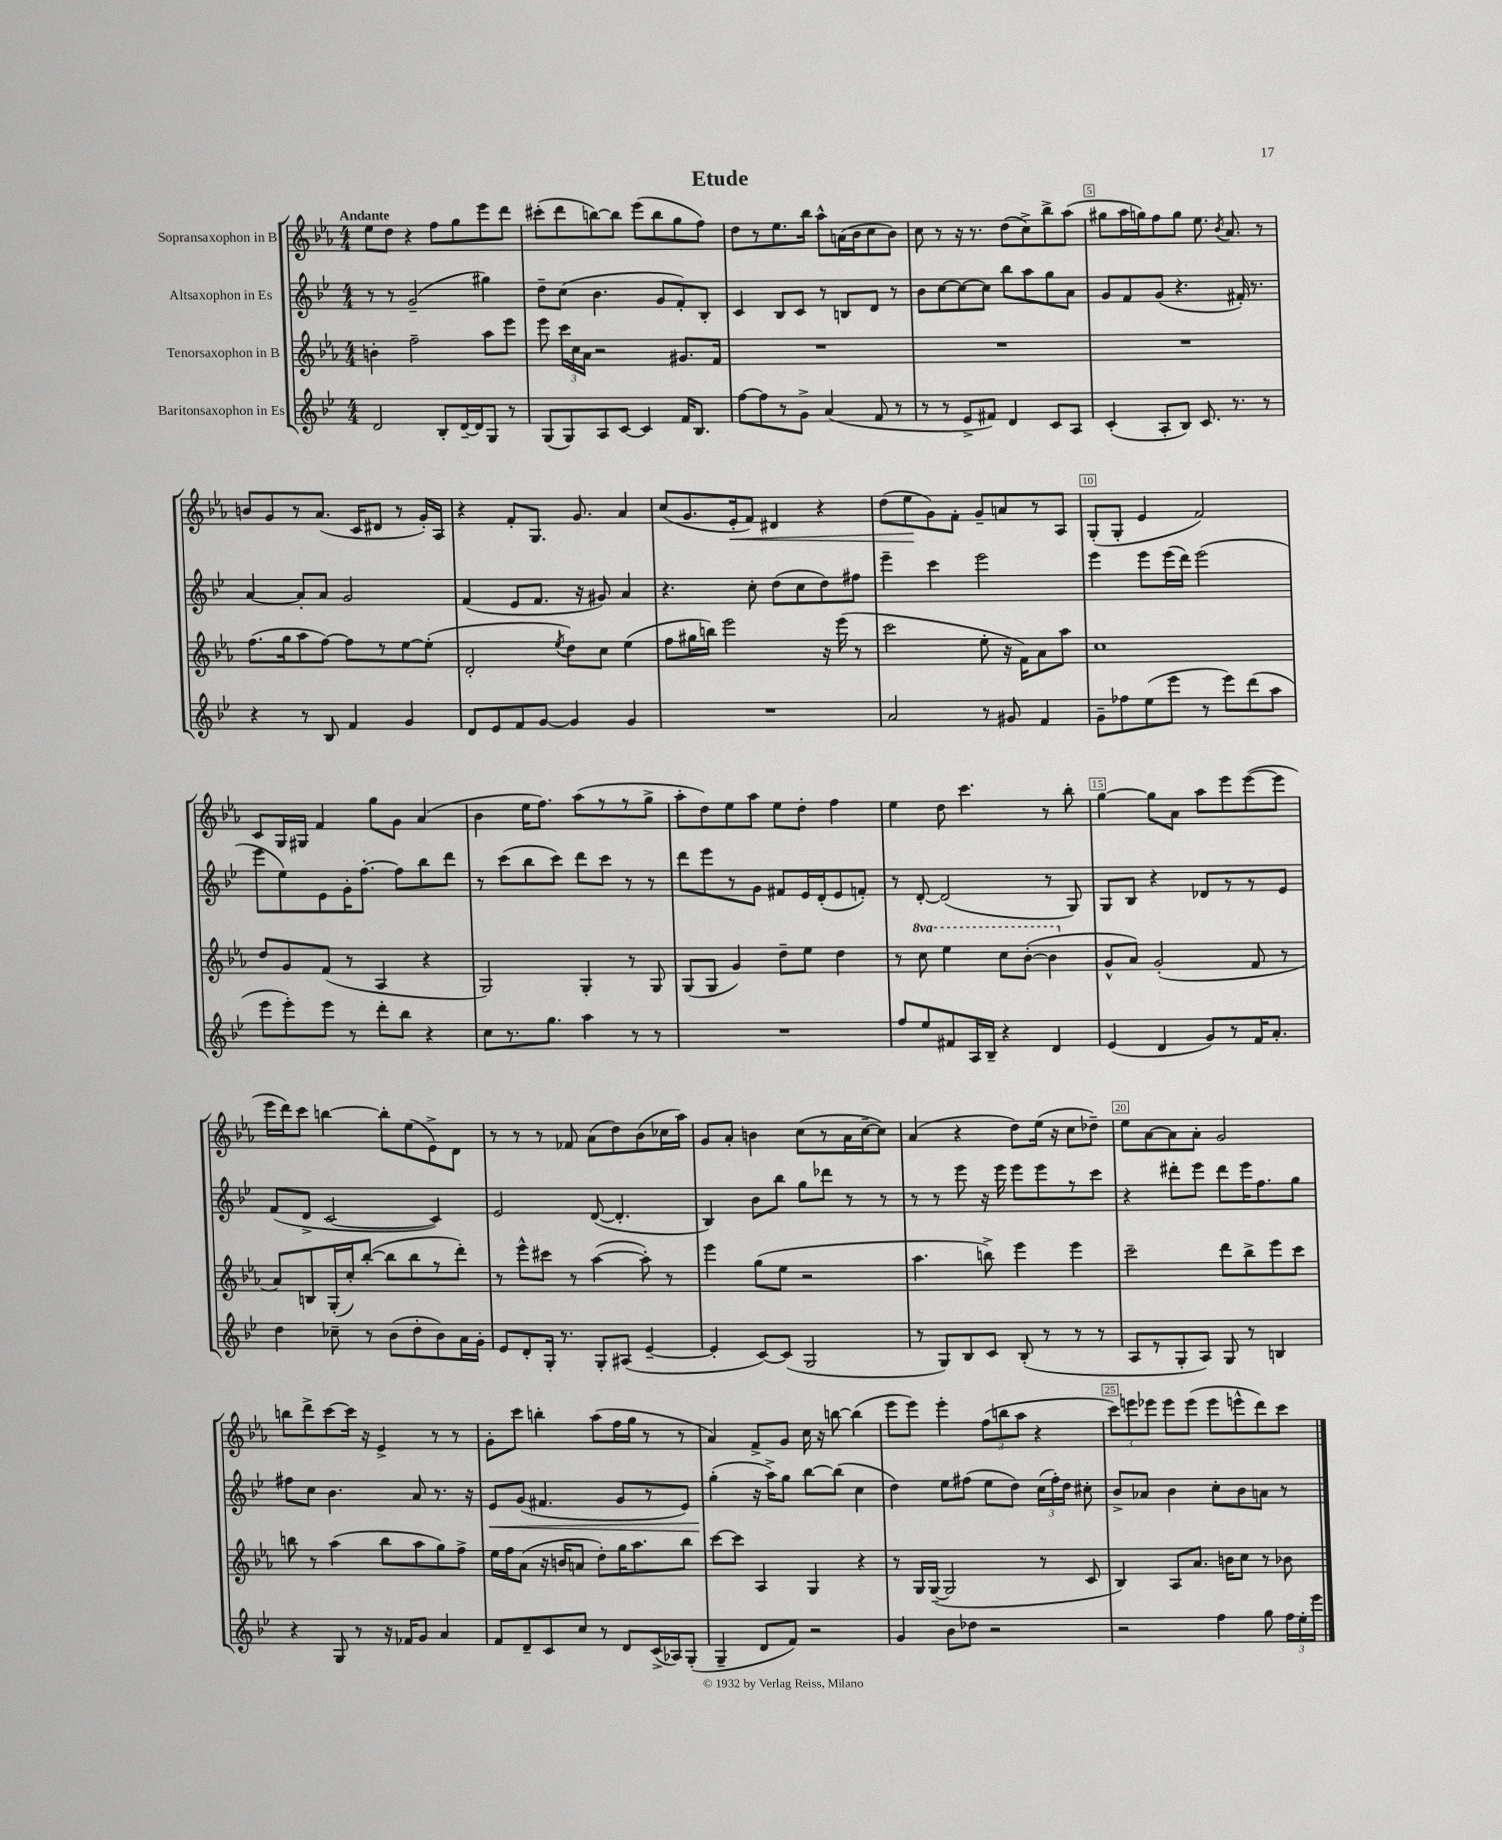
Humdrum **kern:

**kern	**kern	**kern	**kern
*staff4	*staff3	*staff2	*staff1
*clefG2	*clefG2	*clefG2	*clefG2
*k[b-e-]	*k[b-e-a-]	*k[b-e-]	*k[b-e-a-]
*M4/4	*M4/4	*M4/4	*M4/4
2d/	4b'\	8r	8ee-\L
.	.	8r	8dd\J
.	2ff~\	(2g~/	4r
8B-'/L	.	.	8ff\L
[16d~/L	.	.	8gg\
16d/]J	.	.	.
8G/J	8aa-\L	4gg#\)	8eee-\
8r	8eee-\J	.	8ddd\J
=	=	=	=
(8G/L	8eee-\	8dd~\L	(8ccc#'\L
8G/)	24ccc\LL	(8cc\J	8ddd\
.	24cc\	.	.
.	24a-\JJ	.	.
8A/	2r	4.b-\	[8bb\)
[8c/J	.	.	8bb\]J
4c/]	.	.	(8eee-\L
.	.	8g/L	8bb\
16f/LK	8.g#/L	8f'/)	8gg\
8.B-/J	.	.	.
.	.	8B-'/J	8ff\J)
.	16f/Jk	.	.
=	=	=	=
[8ff\L	1r	4c/	8dd\L
8ff\]	.	.	8r
8r	.	8B-/L	8.ee-\
8g^\J	.	8c/J	.
.	.	.	16bb-\Jk
(4a/	.	8r	8aa-^^\L
.	.	8B/L	(16a\L
.	.	.	16b-\J
8f/	.	8d/J	8cc\
8r	.	8r	8b-\J)
=	=	=	=
8r	1r	8b-\L	8cc\
8r	.	[8cc\	8r
8e-^/L	.	8cc\_	16r
.	.	.	8.r
8f#/J)	.	8cc\]J	.
4d/	.	8bb-\L	(8dd\L
.	.	8aa\	8cc^\)
8c/L	.	8gg\	8bb-^\
8A/J	.	8a\J	(8aa-\J
=	=	=	=
(4c'/	1r	8g/L	8gg#\L
.	.	8f/	16aa-\L
.	.	.	16gg\J)
8A'/L	.	(8g/J	8ff\
8B-/J)	.	4.r	8gg\J
8.c/	.	.	8.ee-\
.	.	.	8qb-/
8.r	.	.	8.a-/
.	.	16f#'/)	.
.	.	8.r	.
8r	.	.	8r
=	=	=	=
4r	(8.ff\L	[4a/	8b/L
.	.	.	8g/
.	16gg\k	.	.
8r	8aa-\	8a'/]L	8r
8B-/	[8ff\J)	8a/J	(8.a-/J
4f/	8ff\]L	2g/	.
.	.	.	16c/LK
.	8r	.	8d#/J
4g/	[8ee-\	.	8r
.	(8ee-'\]J	.	16g'/LL)
.	.	.	16A-/JJ
=	=	=	=
8d/L	2d'/	(4f/	4r
8e-/	.	.	.
8f/	.	8e-/L	8f'/L
[8g/J	.	8.f/J	8.G/J
.	8qee-/	.	.
4g/]	8dd\L)	.	.
.	.	16r	8.g/
.	8cc\J	8g#/)	.
4g/	(4ee-\	4a/	4a-/
=	=	=	=
1r	8ff\L	4.r	(8cc/L
.	16gg#\L	.	8.g/
.	16bb\JJ)	.	.
.	2eee-\	.	.
.	.	.	16e-'/k
.	.	8cc'\	8f/J)
.	.	(8dd\L	4d#/
.	.	8cc\	.
.	16r	8dd\)	4r
.	(16eee-\	.	.
.	8r	8ff#\J	.
=	=	=	=
2a/	2ccc\	4eee-~\	(8dd\L
.	.	.	8ee-\
.	.	4ccc\	8g\)
.	.	.	8f'\J
8r	8ee-'\	2eee-\	8g~/L
8g#/	16r	.	8a/
.	16f\LK)	.	.
4f/	8a-\	.	8r
.	8aa-\J	.	8A-/J
=	=	=	=
8g~\L	1cc	4eee-\	(8G'/L
8ff-\	.	.	8G'/J
(8ee-\	.	8eee-\L	4e-/
8eee-\J	.	(16eee-\L	.
.	.	16ddd\JJ)	.
8r	.	(2eee-\	2f/)
8eee-\L)	.	.	.
(8ddd\	.	.	.
8aa\J	.	.	.
=	=	=	=
8eee-\L	8dd/L	8eee-\L	8c/L
8eee-'\)	8g/	8ee-\)	16G/L
.	.	.	16G#/JJ
8eee-\J	(8f/J	8e-\	4f/
8r	8r	16g'\K	.
.	.	[8.ff'\J	.
8ddd'\L	4A-/	.	8gg\L
8bb-\J	.	8ff\]L	8g\J
4r	4r	8bb-\	(4a-/
.	.	8ddd\J	.
=	=	=	=
8cc\L	2G/)	8r	4b-\
8.r	.	(8ccc\L	.
.	.	8bb-\	16ee-\LK
8.gg\J	.	.	8.ff\J)
.	.	8ccc\J)	.
4aa\	4G'/	8ddd\L	(8aa-\L
.	.	8ccc\J	8r
8r	8r	8r	8r
8r	8G/	8r	8gg^\J
=	=	=	=
1r	(8G/L	8ddd\L	8aa-'\L
.	8G/J	8eee-\	8dd\)
.	4g/)	8r	8ee-\
.	.	8g\J	8aa-\J
.	8dd~\L	8f#/L	8ee-\L
.	8ee-\J	16e-/L	8dd'\J
.	.	(16d'/J	.
.	4dd\	8e-/	4ff\
.	.	8f'/J)	.
=	=	=	=
8ff/L	8r	8r	4ee-\
8ee-/	8ccc\	[8d'/	.
8f#/	4eee-\	(2d/]	8dd\
16A/L	.	.	4.ccc\
16B-~/JJ	.	.	.
4r	8ccc\L	.	.
.	([8bb-'\J	.	.
4d/	4bb-\]	8r	8r
.	.	8G/)	8bb-'\
=	=	=	=
(4e-/	8g^^/L	8G/L	[4gg\
.	8a-/J)	8B-/J	.
4d/	(2g'/	4r	8gg\]L
.	.	.	8a-\J
8g/L)	.	8d-/L	8aa-\L
8r	.	8r	8eee-\
16f/K	8f/	8r	([8eee-\
8.a'/J	.	.	.
.	8r	8e-/J	8eee-\]J
=	=	=	=
4dd\	8a-/L)	(8f/L	16eee-\LL
.	.	.	16ddd\J)
.	8B/	8d^/J	8ccc\J
8cc-~\	(16G'/L	[2c/	[4bb\
.	16cc'/J)	.	.
8r	([8bb-'/J	.	.
(8b-\L	8bb-\]L	.	8bb'\]L
8dd'\	8bb-\	.	(8ee-\
8b-\)	8r	4c/])	8e-^\)
16a\L	8ddd'\J)	.	8d\J
16g'\JJ	.	.	.
=	=	=	=
8e-/L	8r	2e-/	8r
8d'/	8eee-^^\L	.	8r
16G'/Jk	8ccc#\J	.	8r
8.r	.	.	.
.	8r	.	8f-/
8G'/L	([4aa-\	([8d/	(8a-\L
(8A#/J	.	4.d'/]	8dd\)
[4e-~/	8aa-'\])	.	(8b-\
.	8r	.	16cc-\L
.	.	.	16aa-\JJ)
=	=	=	=
4e-'/]	4eee-\	4B-/)	8g/L
.	.	.	8a-'/J
[8c/L)	(8gg\L	8b-\L	4b\
(8c/]J	8ee-\J	8bb-\J	.
2G/	2r	8gg\L	(8cc\L
.	.	8ddd-\J	8r
.	.	8r	16a-\L
.	.	.	[16cc~\J
.	.	8r	8cc\]J)
=	=	=	=
8r	4.aa-\	8r	(4a-/
8G/L)	.	8r	.
8B-/	.	8eee-\	4r
8c/J	8bb^\)	16r	.
.	.	16eee-\	.
(8B-'/	4eee-\	8eee-\L	8dd\L)
8r	.	8eee-\	(16ee-\Jk
.	.	.	16r
8r	4eee-\	8r	8cc\L
8r	.	8ccc\J	8dd-~\J)
=	=	=	=
8A/L	2ccc~\	4r	8ee-\L
8r	.	.	[8a-\
8G'/	.	8ddd#'\L	8a-\]
8A/J)	.	8eee-\J	8a-'\J
8G/	8ddd\L	8ddd#\L	2g/
8r	8bb-^\	16eee-\K	.
.	.	8.ff\	.
4B/	8eee-\	.	.
.	8ccc\J	8gg\J	.
=	=	=	=
4r	8bb\	8ff#\L	8bb\L
.	8r	8cc\J	8ddd^\
8G/	(4aa-\	4.b-\	[8ccc\
8r	.	.	16ccc\]Jk
.	.	.	16r
16r	8bb\L	.	4e-^/
16f-/LK	.	.	.
8g/J	8aa-\	8a/	.
4a/	8gg\)	8.r	8r
.	8ff^\J	.	8r
.	.	16r	.
=	=	=	=
8f/L	16ee-\LL	8e-/L	8g'\L
.	16ff\J	.	.
8d~/	(8a-\J	(8g/J	8ccc\J
8c/	16r	4.f#/	4bb'\
.	16b/LK	.	.
8cc/J	8a/J	.	.
8r	8dd'\L)	.	(8aa-\L
8d/L	16gg\K	8g/L	16ff\L
.	8.aa-\	.	16gg\JJ
(16c^/L	.	8r	8r
16A-/J)	.	.	.
(8G'/J	8bb-\J	8e-/J)	8r
=	=	=	=
4G~/	[8ccc\L	(4gg'\	4a-/)
.	8ccc\]J	.	.
8d/L	4A-/	16r	8f^/L
.	.	16aa^\LK)	.
8f/J)	.	8gg\J	8g/J
2r	4G/	[8bb-\L	16cc\
.	.	.	16r
.	.	(8bb-\]J	[8bb\
.	4r	4cc\	(4bb\]
=	=	=	=
4g/	8r	4dd\)	8eee-\L
.	16G/LL	.	8eee-\J)
.	([16G~/JJ	.	.
8b-\L	2G/]	8ee-\L	4eee-'\
8dd-\J	.	(8ff#\J	.
2r	.	8ee-\L	(12ff\L
.	.	.	12bb\
.	.	8dd\J)	.
.	.	.	12aa-\J
.	8r	(24cc\LL	4r
.	.	24ff#'\)	.
.	.	24dd\JJ	.
.	8c/	8cc#'\	.
=	=	=	=
2r	4B-/)	8b-^/L	12ccc\L)
.	.	.	12eee\
.	.	8a-/J	.
.	.	.	12eee-\J
.	8A-/L	4b-\	8eee-\L
.	8.a-/J	.	(8eee-\J
4ff\	.	8cc'\L	8eee-\L
.	16b\LK	.	.
.	8cc\J	8b-\	8eee^^\
8gg\	8r	8a\J	8ddd\)
24ff\LL	8b-\	8r	8ccc\J
24ee-'\	.	.	.
24eee-\JJ	.	.	.
==	==	==	==
*-	*-	*-	*-
